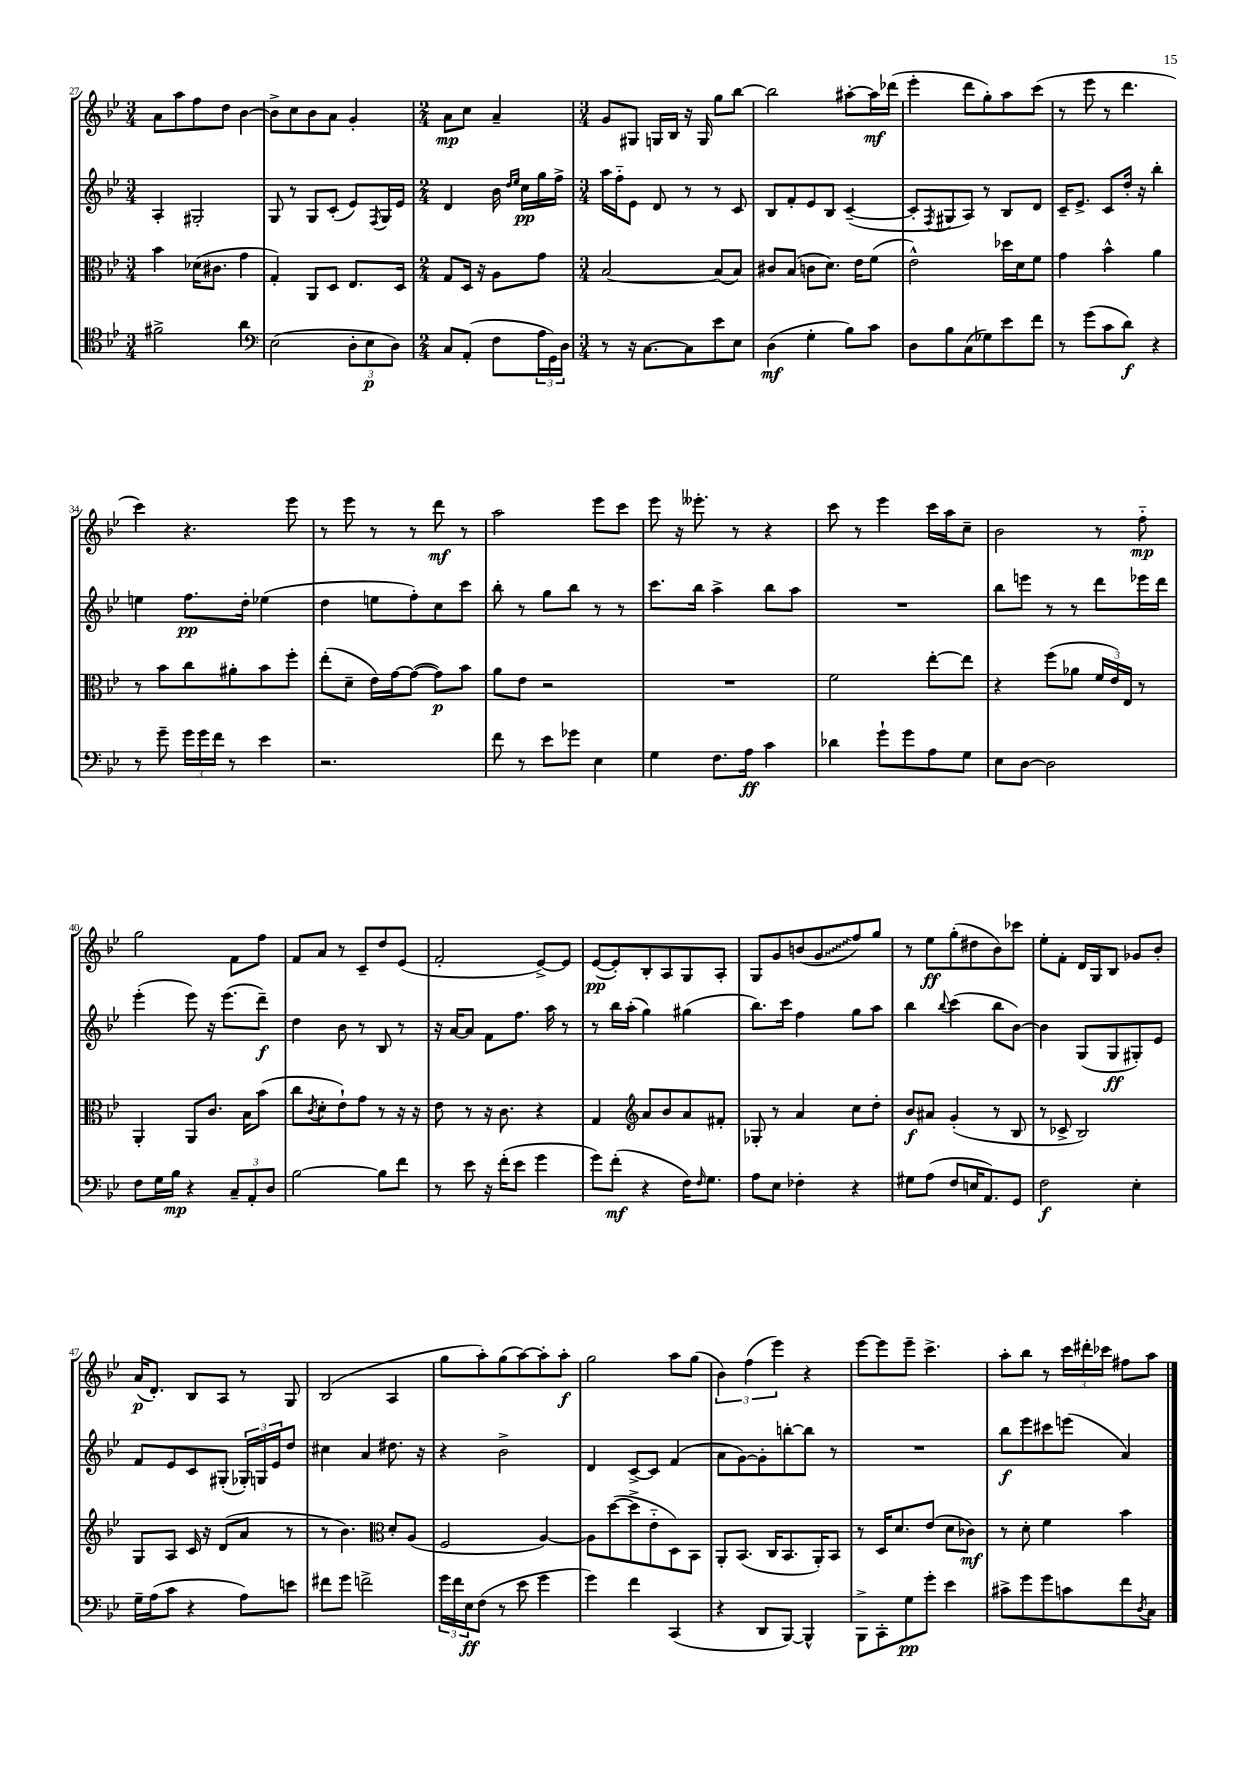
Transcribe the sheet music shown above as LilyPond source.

<<
\new StaffGroup <<
\new Staff = "s0" {
    \clef treble \key bes \major \numericTimeSignature \time 3/4
    a'8 a''8 f''8 d''8 bes'4~ |
    bes'8-> c''8 bes'8 a'8 g'4-. |
    \numericTimeSignature \time 2/4 a'8\mp c''8 a'4-- |
    \numericTimeSignature \time 3/4 g'8 gis8 g16 bes16 r16 g16 g''8 bes''8~ |
    bes''2 ais''8~-. ais''16\mf des'''16( |
    ees'''4-. d'''8 g''8-.) a''8 c'''8( |
    r8 ees'''8 r8 d'''4. |
    c'''4) r4. ees'''8 |
    r8 ees'''8 r8 r8 d'''8\mf r8 |
    a''2 ees'''8 c'''8 |
    ees'''8 r16 eeses'''8.-. r8 r4 |
    c'''8 r8 ees'''4 c'''16 a''16 c''8-- |
    bes'2 r8 f''8-_\mp |
    g''2 f'8 f''8 |
    f'8 a'8 r8 c'8-- d''8 ees'8( |
    f'2-. ees'8~->) ees'8 |
    ees'8~\pp( ees'8-.) bes8-. a8 g8 a8-. |
    g8 g'8 b'8( \once \override Glissando.style = #'zigzag g'8\glissando f''8) g''8 |
    r8 ees''8\ff g''8-.( dis''8 bes'8) ces'''8 |
    ees''8-. f'8-. d'16 g16 bes8 ges'8 bes'8-. |
    a'16\p( d'8.-.) bes8 a8 r8 g8 |
    bes2( a4 |
    g''8 a''8-.) g''8( a''8~) a''8-. a''8-.\f |
    g''2 a''8 g''8( |
    \tuplet 3/2 { bes'4) f''4( ees'''4) } r4 |
    ees'''8~ ees'''8 ees'''8-- c'''4.-> |
    a''8-. bes''8 r8 \tuplet 3/2 { c'''16 dis'''16-. ces'''16 } fis''8 a''8 \bar "|." |
}
\new Staff = "s1" {
    \clef treble \key bes \major \numericTimeSignature \time 3/4
    a4-. gis2-. |
    g8 r8 g8 c'8-.( ees'8) \acciaccatura { f8 } g16 ees'16 |
    \numericTimeSignature \time 2/4 d'4 bes'16 \grace { d''16 ees''16 } c''16\pp g''16 f''16-> |
    \numericTimeSignature \time 3/4 a''16 f''16-_ ees'8 d'8 r8 r8 c'8 |
    bes8 f'8-. ees'8 bes8 c'4~--( |
    c'8-. \acciaccatura { f8 } gis8 a8) r8 bes8 d'8 |
    c'16-- ees'8.-> c'8 d''16-. r16 bes''4-. |
    e''4 f''8.\pp d''16-. ees''4( |
    d''4 e''8 f''8-.) c''8 c'''8 |
    bes''8-. r8 g''8 bes''8 r8 r8 |
    c'''8. bes''16 a''4-> bes''8 a''8 |
    R2. |
    bes''8 e'''8 r8 r8 d'''8 ees'''16 d'''16 |
    ees'''4-.( ees'''8) r16 ees'''8.( d'''8--\f) |
    d''4 bes'8 r8 bes8 r8 |
    r16 a'16~ a'8 f'8 f''8. a''16 r8 |
    r8 bes''16 a''16-.( g''4) gis''4( |
    bes''8.) c'''16 f''4 g''8 a''8 |
    bes''4 \appoggiatura { bes''8 } c'''4( bes''8 bes'8~) |
    bes'4 g8( g8\ff gis8-.) ees'8 |
    f'8 ees'8 c'8 gis8-.( \tuplet 3/2 { ges16-.) g16 ees'16 } d''8 |
    cis''4 a'4 dis''8. r16 |
    r4 bes'2-> |
    d'4 c'8~-> c'8 f'4( |
    a'8 g'8~) g'8-. b''8~-. b''8 r8 |
    R2. |
    bes''8\f ees'''8 cis'''8 e'''8( a'4) \bar "|." |
}
\new Staff = "s2" {
    \clef alto \key bes \major \numericTimeSignature \time 3/4
    bes'4 des'16( cis'8. g'4 |
    g4-.) a,8 d8 ees8. d16 |
    \numericTimeSignature \time 2/4 g8 d16 r16 a8 g'8 |
    \numericTimeSignature \time 3/4 bes2~ bes8( bes8) |
    cis'8 bes8( c'8 d'8.) ees'16 f'8( |
    ees'2-^) des''16 d'16 f'8 |
    g'4 bes'4-^ a'4 |
    r8 bes'8 c''8 ais'8-. bes'8 f''8-. |
    ees''8-.( d'8-- ees'16) g'16~ g'8~( g'8\p) bes'8 |
    a'8 ees'8 r2 |
    R2. |
    f'2 ees''8~-. ees''8 |
    r4 f''8( aes'8 \tuplet 3/2 { f'16 ees'16) ees16 } r8 |
    a,4-. a,8 c'8. bes16 bes'8( |
    c''8 \acciaccatura { c'8 } d'8-. ees'8-!) g'8 r8 r16 r16 |
    ees'8 r8 r16 c'8. r4 |
    g4 \clef treble a'8 bes'8 a'8 fis'8-. |
    ges8-. r8 a'4 c''8 d''8-. |
    bes'8\f ais'8 g'4-.( r8 bes8 |
    r8 ces'8-> bes2) |
    g8 a8 c'16 r16 d'8( a'8 r8 |
    r8 bes'4.) \clef alto d'8-. a8( |
    f2 a4~) |
    a8 d''8~( d''8-> ees'8-_ d8) bes,8 |
    a,8-. bes,8.( c16 bes,8. a,16-.) bes,8 |
    r8 d16 d'8. ees'8( d'8 ces'8\mf) |
    r8 d'8-. f'4 bes'4 \bar "|." |
}
\new Staff = "s3" {
    \clef tenor \key bes \major \numericTimeSignature \time 3/4
    fis'2-> a'4 |
    \clef bass ees2( \tuplet 3/2 { d8-. ees8\p d8) } |
    \numericTimeSignature \time 2/4 c8 a,8-.( f8 \tuplet 3/2 { a16 g,16) d16 } |
    \numericTimeSignature \time 3/4 r8 r16 c8.~ c8 ees'8 ees8 |
    d4\mf( g4-. bes8) c'8 |
    d8 bes8 c8( ges8) ees'8 f'8 |
    r8 g'8( c'8 d'8\f) r4 |
    r8 g'8-- \tuplet 3/2 { g'16 g'16 f'16 } r8 ees'4 |
    r2. |
    f'8 r8 ees'8 ges'8 ees4 |
    g4 f8. a16\ff c'4 |
    des'4 g'8-! g'8 a8 g8 |
    ees8 d8~ d2 |
    f8 g16 bes16\mp r4 \tuplet 3/2 { c8-- a,8-. d8 } |
    bes2~ bes8 f'8 |
    r8 ees'8 r16 f'16-.( ees'8 g'4 |
    g'8) f'8-.\mf( r4 f16) \grace { f16 } g8. |
    a8 ees8 fes4-. r4 |
    gis8 a8( f8 e16 a,8.) g,8 |
    f2\f ees4-. |
    g16-- a16( c'8 r4 a8) e'8 |
    fis'8 g'8 f'2-> |
    \tuplet 3/2 { g'16 f'16 ees16\ff } f8( r8 ees'8 g'4 |
    g'4) f'4 c,4( |
    r4 d,8 bes,,8~) bes,,4-^ |
    bes,,8-> c,8-. g8\pp g'8-. ees'4 |
    cis'8-> g'8 g'8 c'8 f'8 \acciaccatura { d8 } c8 \bar "|." |
}
>>
>>
\layout { \context { \Score currentBarNumber = #27 } }
